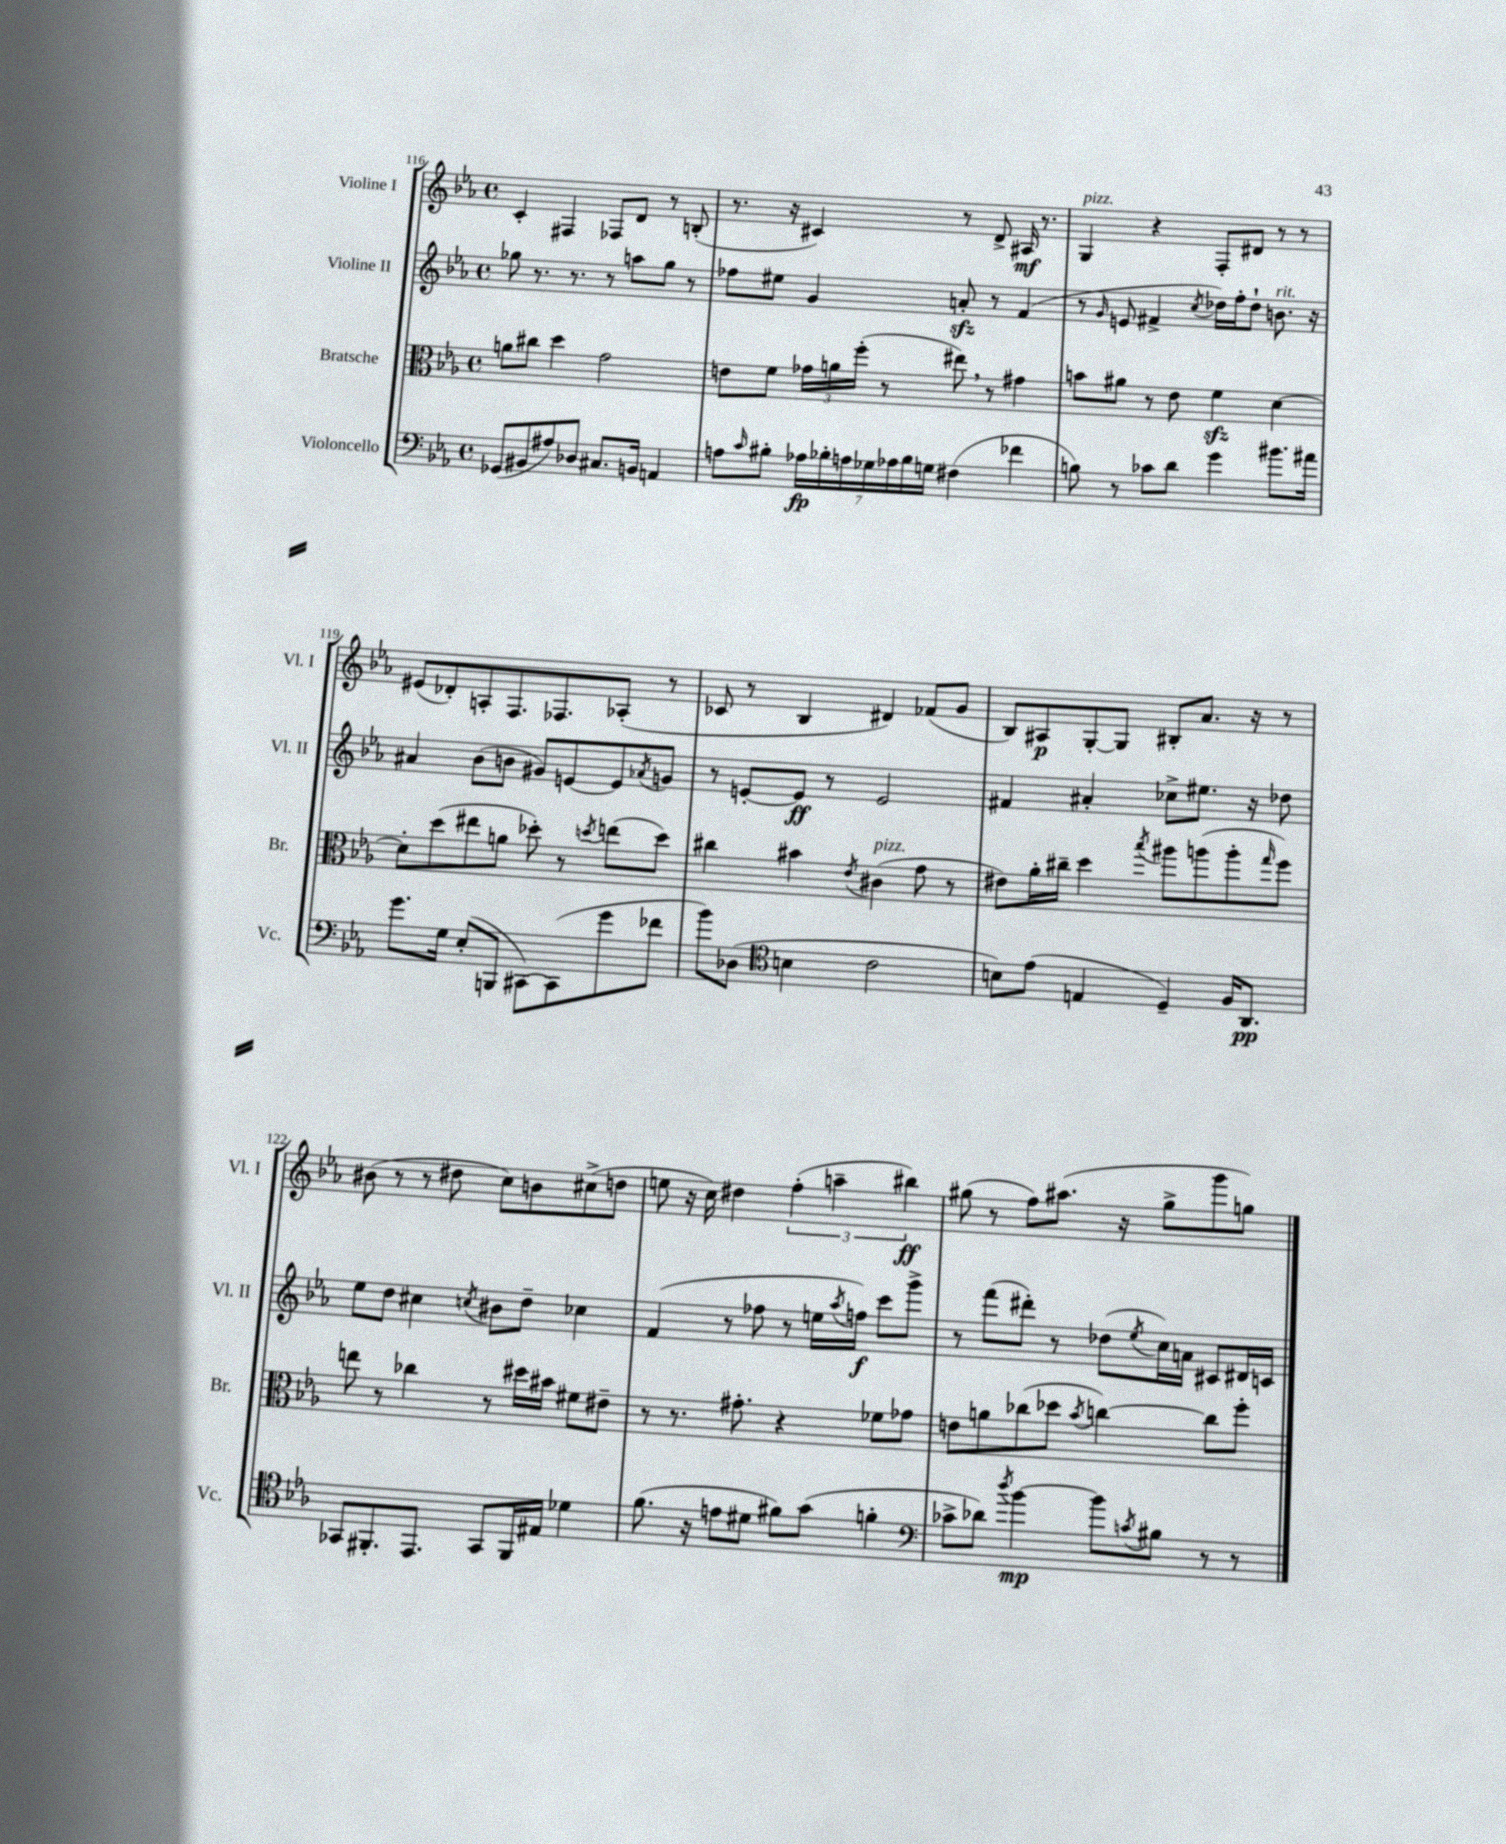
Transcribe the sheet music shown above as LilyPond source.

<<
\new StaffGroup <<
\new Staff = "s0" \with { instrumentName = "Violine I" shortInstrumentName = "Vl. I" } {
    \clef treble \key ees \major \defaultTimeSignature \time 4/4
    c'4-. fis4 fes8 d'8 r8 b8-.( |
    r8. r16 cis'4) r8 d'8-> ais16\mf r8. |
    g4^\markup { \italic "pizz." } r4 f8-. dis'8 r8 r8 |
    eis'8( des'8-.) a8-. f8. fes8. aes8-.( r8 |
    ces'8 r8 bes4 dis'4) fes'8( g'8 |
    bes8) ais8\p g8~-. g8 bis8-. aes'8. r16 r8 |
    bis'8( r8 r8 dis''8 c''8) b'8 cis''8->( d''8 |
    e''8 r16 c''16) dis''4 \tuplet 3/2 { f''4-.( a''4-- bis''4\ff) } |
    gis''8( r8 f''8) ais''8.( r16 gis''8-> g'''8 g''8) \bar "|." |
}
\new Staff = "s1" \with { instrumentName = "Violine II" shortInstrumentName = "Vl. II" } {
    \clef treble \key ees \major \defaultTimeSignature \time 4/4
    ges''8 r8. r8. r8 a''8 ges''8 r8 |
    fes''8 eis''8 g'4 a'8-.\sfz r8 f'4( |
    r8 \grace { g'16 } e'8 fis'4-> \acciaccatura { c''8 } des''16) f''16-. des''8-! b'8.^\markup { \italic "rit." } r16 |
    ais'4 bes'8( b'8 gis'8) e'8~ e'8 \acciaccatura { aes'8 } g'8 |
    r8 e'8~-. e'8\ff r8 e'2 |
    fis'4 ais'4-. ces''8-> eis''8. r16 des''8 |
    ees''8 d''8 cis''4 \acciaccatura { c''8 } bis'8 d''8-- ces''4 |
    f'4( r8 fes''8 r8 e''16 \acciaccatura { aes''8 } f''16\f) c'''8 g'''8-> |
    r8 f'''8( dis'''8-.) r8 des''8( \acciaccatura { ees''8 } c''16) a'16 cis'8 dis'16 c'16 \bar "|." |
}
\new Staff = "s2" \with { instrumentName = "Bratsche" shortInstrumentName = "Br." } {
    \clef alto \key ees \major \defaultTimeSignature \time 4/4
    a'8 cis''8 d''4 g'2 |
    e'8 f'8 \tuplet 3/2 { ges'16 a'16 f''16-.( } r8 eis''8) \breathe r8 gis'4 |
    b'8 ais'8 r8 ees'8 f'4\sfz d'4~ |
    d'8-. d''8( eis''8 a'8 des''8-.) r8 \acciaccatura { d''8 } e''8( d''8) |
    cis''4 bis'4 \acciaccatura { ees'8 } cis'4^\markup { \italic "pizz." }( g'8 r8 |
    eis'8) aes'16-. cis''16-- d''4 \acciaccatura { bes''8 } ais''8 a''8( a''8-. \grace { g''16 } f''8) |
    e''8 r8 ces''4 r8 dis''16 bis'16 fis'8 eis'8-- |
    r8 r8. gis'8.-. r4 fes'8 ges'8 |
    e'8 a'8 ces''8( des''8 \acciaccatura { bes'8 } c''4~) c''8 f''8-. \bar "|." |
}
\new Staff = "s3" \with { instrumentName = "Violoncello" shortInstrumentName = "Vc." } {
    \clef bass \key ees \major \defaultTimeSignature \time 4/4
    ges,8( bis,8 ais8) des8 cis8. b,16 a,4 |
    a8 \grace { c'16 } bis8-. \tuplet 7/4 { aes16\fp bes16-. a16 ges16 aes16 bes16 g16 } fis4( fes'4 |
    b8) r8 ces'8 d'8 g'4 bis'8. ais'16 |
    g'8. g16 ees8-.( b,,8 cis,8~) cis,8( g'8 fes'8 |
    bes'8) des8( \clef tenor b4 c'2 |
    b8) ees'8( e4 d4--) f16 aes,8.\pp |
    ges,8 fis,8.-. ees,8. ges,8 fis,16 eis16 des'4 |
    f'8.( r16 e'8 dis'8 fis'8) g'8( f'4-. |
    \clef bass ces'8-> des'8) \acciaccatura { d''8 } bes'4~\mp bes'8 \acciaccatura { c'8 } bis8 r8 r8 \bar "|." |
}
>>
>>
\layout { \context { \Score currentBarNumber = #116 } }
